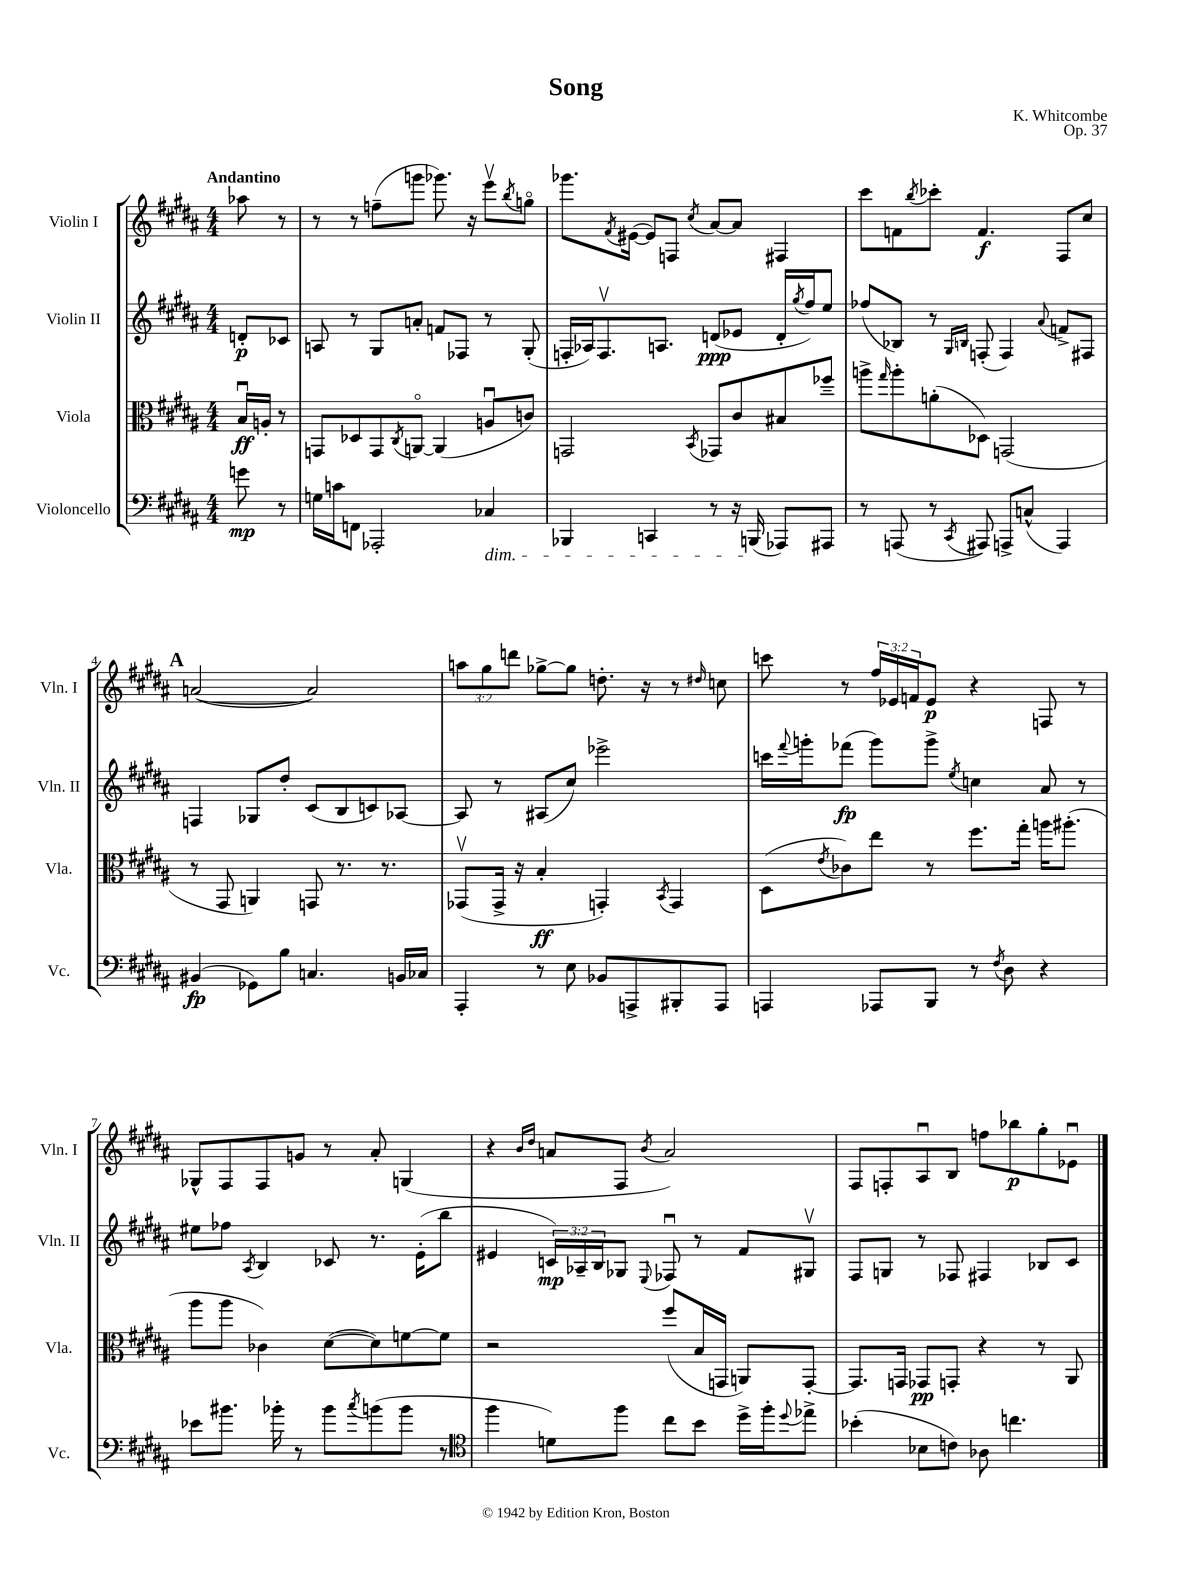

**kern	**kern	**kern	**kern
*staff4	*staff3	*staff2	*staff1
*clefF4	*clefC3	*clefG2	*clefG2
*k[f#c#g#d#a#]	*k[f#c#g#d#a#]	*k[f#c#g#d#a#]	*k[f#c#g#d#a#]
*M4/4	*M4/4	*M4/4	*M4/4
8g	16Bu	8d'	8aa-
.	16A'	.	.
8r	8r	8c-	8r
=	=	=	=
16G	8GG	8A	8r
16c	.	.	.
8FF	8D-	8r	8r
2AAA-'	8GG	8G#	(8ff~
.	8qC#	.	.
.	[8AAo	8a'	8ggg
.	(4AA]	8f	8.ggg-)
.	.	8F-	.
.	.	.	16r
4C-	8Au	8r	8eeev
.	.	.	8qbb
.	8c)	(8G#'	8ggo
=	=	=	=
4BBB-	2GG	16F'	8.ggg-
.	.	16A-)	.
.	.	8.Fv	.
.	.	.	8qf#
.	.	.	([16e#
4CC	.	.	8e#])
.	.	8.A	.
.	.	.	8F
.	8qBB	.	8qcc#
8r	8GG-	(8d	[8a#
16r	8c#	8e-	8a#]
(16BBB	.	.	.
8AAA-)	8B#	16d'	4F#
.	.	8qgg#	.
.	.	16ff#)	.
8AAA#	8ff-~	8ee	.
=	=	=	=
8r	8aa^	(8ff-	8ccc#
.	16qqgg#	.	.
(8AAA	8aa'	8B-)	8f
.	.	.	8qbb
8r	(8a'	8r	8ccc-'
.	.	16qqG#	.
8qCC#	.	16qqB	.
8AAA#)	8D-)	(8F'	4.f
8AAA^	(2GG	4F)	.
(8C^^	.	.	.
.	.	8qqa#	.
4AAA)	.	8f^	8F#
.	.	8F#	8cc#
=	=	=	=
(4BB#	8r	4F	([2a
.	8GG#	.	.
8GG-)	4AA)	8G-	.
8B	.	8dd#'	.
4.C	8GG	(8c#	2a])
.	8.r	8B	.
.	.	8c)	.
.	8.r	.	.
16BB	.	[8A-	.
16C-	.	.	.
=	=	=	=
4AAA#'	(8GG-v	8A-]	12aa
.	.	.	12gg#
.	16GG-^	8r	.
.	.	.	12ddd
.	16r	.	.
8r	4B'	(8A#	[8gg-^
8E	.	8cc#)	8gg-]
8BB-	4GG')	2eee-^	8.dd'
8AAA^	.	.	.
.	.	.	16r
.	8qBB	.	.
8BBB#'	4GG	.	8r
.	.	.	16qqdd#
8AAA	.	.	8cc
=	=	=	=
4AAA	(8D#	16ccc	8ccc
.	.	8qqfff#	.
.	.	16ggg'	.
.	8qe	.	.
.	8c-)	(8fff-	8r
8AAA-	8ee	8ggg)	24ff#
.	.	.	24e-
.	.	.	24f
8BBB	8r	8ggg^	8e-
.	.	8qee	.
8r	8.ff#	4cc	4r
8qF#	.	.	.
8D#	.	.	.
.	16gg#'	.	.
4r	16aa	8a#	8F
.	(8.aa#'	.	.
.	.	8r	8r
=	=	=	=
8e-	8aa#	8ee#	8G-^^
8.b#	8aa#	8ff-	8F#
.	.	8qA#	.
.	4c-)	4B	8F#
16b-'	.	.	.
8r	.	.	8g
8b-	([8d#	8c-	8r
8qcc#	.	.	.
(8b	8d#])	8.r	8a#'
8b	[8f	.	(4G
.	.	(16e'	.
8r	8f]	8bb	.
=	=	=	=
*clefC4	*	*	*
4ff#	2r	4e#	4r
.	.	.	16qqb
.	.	.	16qqdd#
8d)	.	24c)	8a
.	.	24A-~	.
.	.	24B	.
8ff#	.	8G-	8F#
.	.	8qqE	8qb
8cc#	(8ff#	8F-u	2a)
8b	16B	8r	.
.	16GG	.	.
16dd#^	8AA)	8f#	.
16ff#'	.	.	.
8qqdd#	.	.	.
8ee-^	[8GG'	8G#v	.
=	=	=	=
(4b-'	8.GG]	8F#	8F#
.	.	8G	8F'
.	16GG	.	.
8B-	8GG-	8r	8A#u
8c)	8GG'	8F-	8B
8A-	4r	4F#	8ff
4.cc	.	.	8bb-
.	8r	8B-	8gg#'
.	8AA#	8c#	8e-u
==	==	==	==
*-	*-	*-	*-
